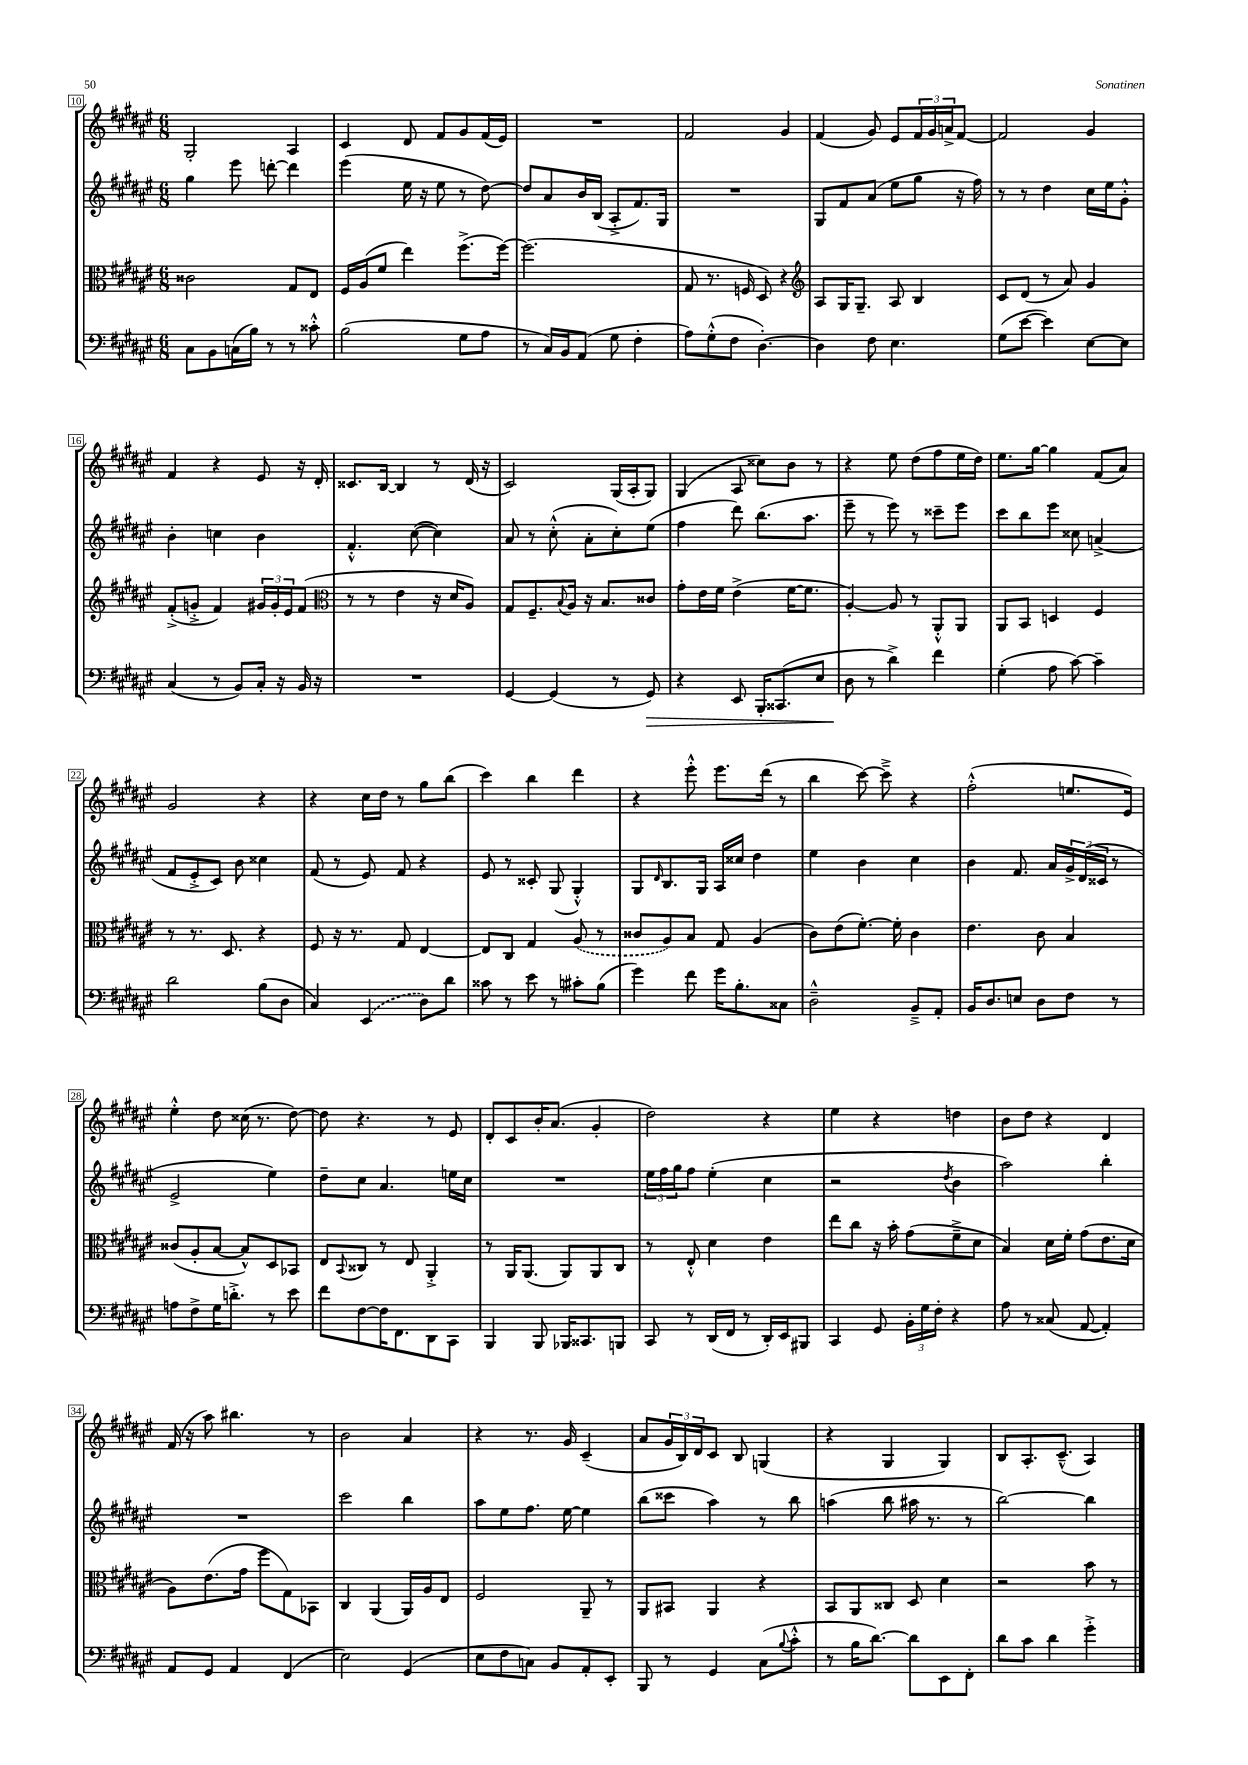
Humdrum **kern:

**kern	**kern	**kern	**kern
*staff4	*staff3	*staff2	*staff1
*clefF4	*clefC3	*clefG2	*clefG2
*k[f#c#g#d#a#e#]	*k[f#c#g#d#a#e#]	*k[f#c#g#d#a#e#]	*k[f#c#g#d#a#e#]
*M6/8	*M6/8	*M6/8	*M6/8
8C#	2c##	4gg#	2G#'
8BB	.	.	.
(16C	.	8eee#	.
16B)	.	.	.
8r	.	[8ddd'	.
8r	8G#	4ddd]	4A#
8c##'^^	8E#	.	.
=	=	=	=
(2B	16F#	(4eee#	4c#
.	(16A#	.	.
.	8f#	.	.
.	4ee#)	16ee#	8d#
.	.	16r	.
.	.	8ee#	8f#
8G#	(8.ff#^	8r	8g#
8A#	.	[8dd#)	(16f#
.	[16ff#)	.	16e#)
=	=	=	=
8r	(2.ff#]	8dd#]	2.r
16C#)	.	8a#	.
16BB	.	.	.
(8AA#	.	16b	.
.	.	(16B	.
8G#	.	8A#'^	.
4F#'	.	8.f#)	.
.	.	16G#	.
=	=	=	=
8A#)	8G#	2.r	2f#
(8G#'^^	8.r	.	.
8F#	.	.	.
.	16F	.	.
[4.D#')	8D#)	.	.
.	4r	.	4g#
=	=	=	=
*	*clefG2	*	*
4D#]	8A#	8G#	(4f#
.	16G#	8f#	.
.	8.G#~	.	.
8F#	.	(8a#	8g#)
4.E#	8A#	8ee#	8e#
.	4B	8gg#	24f#
.	.	.	24g#
.	.	.	24a^
.	.	16r	[8f#
.	.	16ff#)	.
=	=	=	=
(8G#	8c#	8r	2f#]
[8e#	(8d#	8r	.
4e#])	8r	4dd#	.
.	8a#)	.	.
[8E#	4g#	16cc#	4g#
.	.	16ee#	.
8E#]	.	8g#'^^	.
=	=	=	=
(4C#	(8f#'^	4b'	4f#
.	8g'^	.	.
8r	4f#)	4cc	4r
8BB)	.	.	.
16C#'	24g#	4b	8e#
.	24g#'	.	.
16r	.	.	.
.	24e#	.	.
16BB	(8f#	.	16r
16r	.	.	16d#'
=	=	=	=
*	*clefC3	*	*
2.r	8r	4.f#'^^	8.c##
.	8r	.	.
.	.	.	[16B
.	4e#	.	4B]
.	.	([8cc#	.
.	16r	4cc#])	8r
.	16d#	.	.
.	8A#)	.	(16d#
.	.	.	16r
=	=	=	=
[4GG#	8G#	8a#	2c#)
.	8.F#~	8r	.
(4GG#]	.	(8cc#'^^	.
.	8qqB	.	.
.	16A#	.	.
.	16r	8a#'	.
.	8.B	.	.
8r	.	8cc#')	(16G#
.	.	.	16A#'
8GG#)	8c##	(8ee#	8G#)
=	=	=	=
4r	8g#'	4ff#	(4G#
.	16e#	.	.
.	16f#	.	.
8EE#	(4e#^	8ddd#)	8A#
16BBB'	.	(8.bb	8cc##)
(8.CC##	.	.	.
.	[16f#	.	8b
.	8.f#]	8.aa#	.
8E#	.	.	8r
=	=	=	=
8D#	[4A#')	8eee#~	4r
8r	.	8r	.
4d#^)	8A#]	8eee#)	8ee#
.	8r	8r	(8dd#
4f#	8AA#'^^	8ccc##~	8ff#
.	8AA#	8eee#	16ee#
.	.	.	16dd#)
=	=	=	=
(4G#'	8AA#	8ccc#	8.ee#
.	8BB	8bb	.
.	.	.	[16gg#
8A#	4D	8eee#	4gg#]
[8c#)	.	8cc##	.
4c#~]	4F#	(4a^	(8f#
.	.	.	8a#)
=	=	=	=
2d#	8r	8f#	2g#
.	8.r	8e#'^	.
.	.	8c#)	.
.	8.D#	.	.
.	.	8b	.
(8B	4r	4cc##	4r
8D#	.	.	.
=	=	=	=
4C#)	8F#	(8f#	4r
.	16r	8r	.
.	8.r	.	.
(4EE#	.	8e#)	16cc#
.	.	.	16dd#
.	8G#	8f#	8r
8D#)	[4E#	4r	8gg#
8d#	.	.	(8bb
=	=	=	=
8c##	8E#]	8e#	4ccc#)
8r	8C#	8r	.
8e#	4G#	8c##'	4bb
8r	.	(8G#	.
8c#'	(8A#	4G#'^^)	4ddd#
(8B	8r	.	.
=	=	=	=
4g#)	8c##	8G#	4r
.	.	16qqd#	.
.	8A#)	8.B	.
8f#	8B	.	8eee#'^^
.	.	16G#	.
16g#	8G#	16A#	8.eee#
8.B'	.	16cc##	.
.	(4A#	4dd#	.
.	.	.	(16ddd#
8C##	.	.	8r
=	=	=	=
2D#~^^	8c#)	4ee#	4bb
.	(8e#	.	.
.	[8.f#')	4b	[8ccc#)
.	.	.	8ccc#~^]
.	16f#']	.	.
8BB~^	4c#	4cc#	4r
8AA#'	.	.	.
=	=	=	=
16BB	4.e#	4b	(2ff#'^^
8.D#	.	.	.
8E	.	8.f#	.
8D#	8c#	.	.
.	.	16a#	.
8F#	4B	24g#^	8.ee
.	.	(24d#	.
.	.	24c##	.
8r	.	8r	.
.	.	.	16e#)
=	=	=	=
8A	(8c##	2e#^	4ee#'^^
8F#^	8A#'	.	.
16G#	[8B	.	8dd#
8.d'^	.	.	.
.	8B^^])	.	(16cc##
.	.	.	8.r
8r	8D#	4ee#)	.
8e#	8BB-	.	[8dd#)
=	=	=	=
8f#	8E#	8dd#~	8dd#]
.	8qqBB	.	.
[8F#	8C##	8cc#	4.r
16F#]	8r	4.a#	.
8.FF#	.	.	.
.	8E#	.	.
8DD#	4AA#'^	.	8r
8CC#	.	16ee	8e#
.	.	16cc#	.
=	=	=	=
4BBB	8r	2.r	8d#'
.	16AA#	.	8c#
.	(8.AA#	.	.
8BBB	.	.	16b'
.	.	.	(8.a#
16BBB-	8AA#)	.	.
8.CC##	.	.	.
.	8AA#	.	4g#'
8BBB	8C#	.	.
=	=	=	=
8CC#	8r	24ee#	2dd#)
.	.	24ff#	.
.	.	24gg#	.
8r	8E#'^^	8ff#	.
(16DD#	4d#	(4ee#'	.
16FF#	.	.	.
8r	.	.	.
16DD#')	4e#	4cc#	4r
16EE#	.	.	.
8BBB#	.	.	.
=	=	=	=
4CC#	8ee#	2r	4ee#
.	8cc#	.	.
8GG#	16r	.	4r
.	16b'	.	.
24BB'	(8g#	.	.
24G#	.	.	.
24F#'	.	.	.
.	.	8qdd#	.
4r	8f#~^	4b	4dd
.	8d#	.	.
=	=	=	=
8A#	4B)	2aa#)	8b
8r	.	.	8dd#
(8C##	16d#	.	4r
.	16f#'	.	.
[8AA#	(8g#	.	.
4AA#'])	8.e#	4bb'	4d#
.	16d#	.	.
=	=	=	=
8AA#	8A#)	2.r	(16f#
.	.	.	16r
8GG#	(8.e#	.	8aa#)
4AA#	.	.	4.bb#
.	16g#	.	.
.	8ff#	.	.
(4FF#	8G#)	.	.
.	8BB-	.	8r
=	=	=	=
2E#)	4C#	2ccc#	2b
.	(4AA#	.	.
(4GG#	16AA#)	4bb	4a#
.	16A#	.	.
.	8E#	.	.
=	=	=	=
8E#	2F#	8aa#	4r
8F#	.	8ee#	.
8C)	.	8.ff#	8.r
8BB	.	.	.
.	.	[16ee#	16g#
8AA#'	8AA#~	4ee#]	(4c#~
8EE#'	8r	.	.
=	=	=	=
8BBB	8AA#	(8bb	8a#
8r	8BB#	8ccc##	24g#
.	.	.	24B)
.	.	.	24d#
4GG#	4AA#	4aa#)	8c#
.	.	.	8B
(8C#	4r	8r	(4G
8qqB	.	.	.
8c#'^^	.	8bb	.
=	=	=	=
8r	8BB	(4aa	4r
16B	8AA#	.	.
[8.d#)	.	.	.
.	8C##	8bb	4G#
8d#]	8D#	16aa#	.
.	.	8.r	.
8EE#	4d#	.	4G#)
8FF#'	.	8r	.
=	=	=	=
8d#	2r	[2bb)	8B
8c#	.	.	8.A#'
4d#	.	.	.
.	.	.	(8.c#~^^
4g#'^	8b	4bb]	4A#)
.	8r	.	.
==	==	==	==
*-	*-	*-	*-
